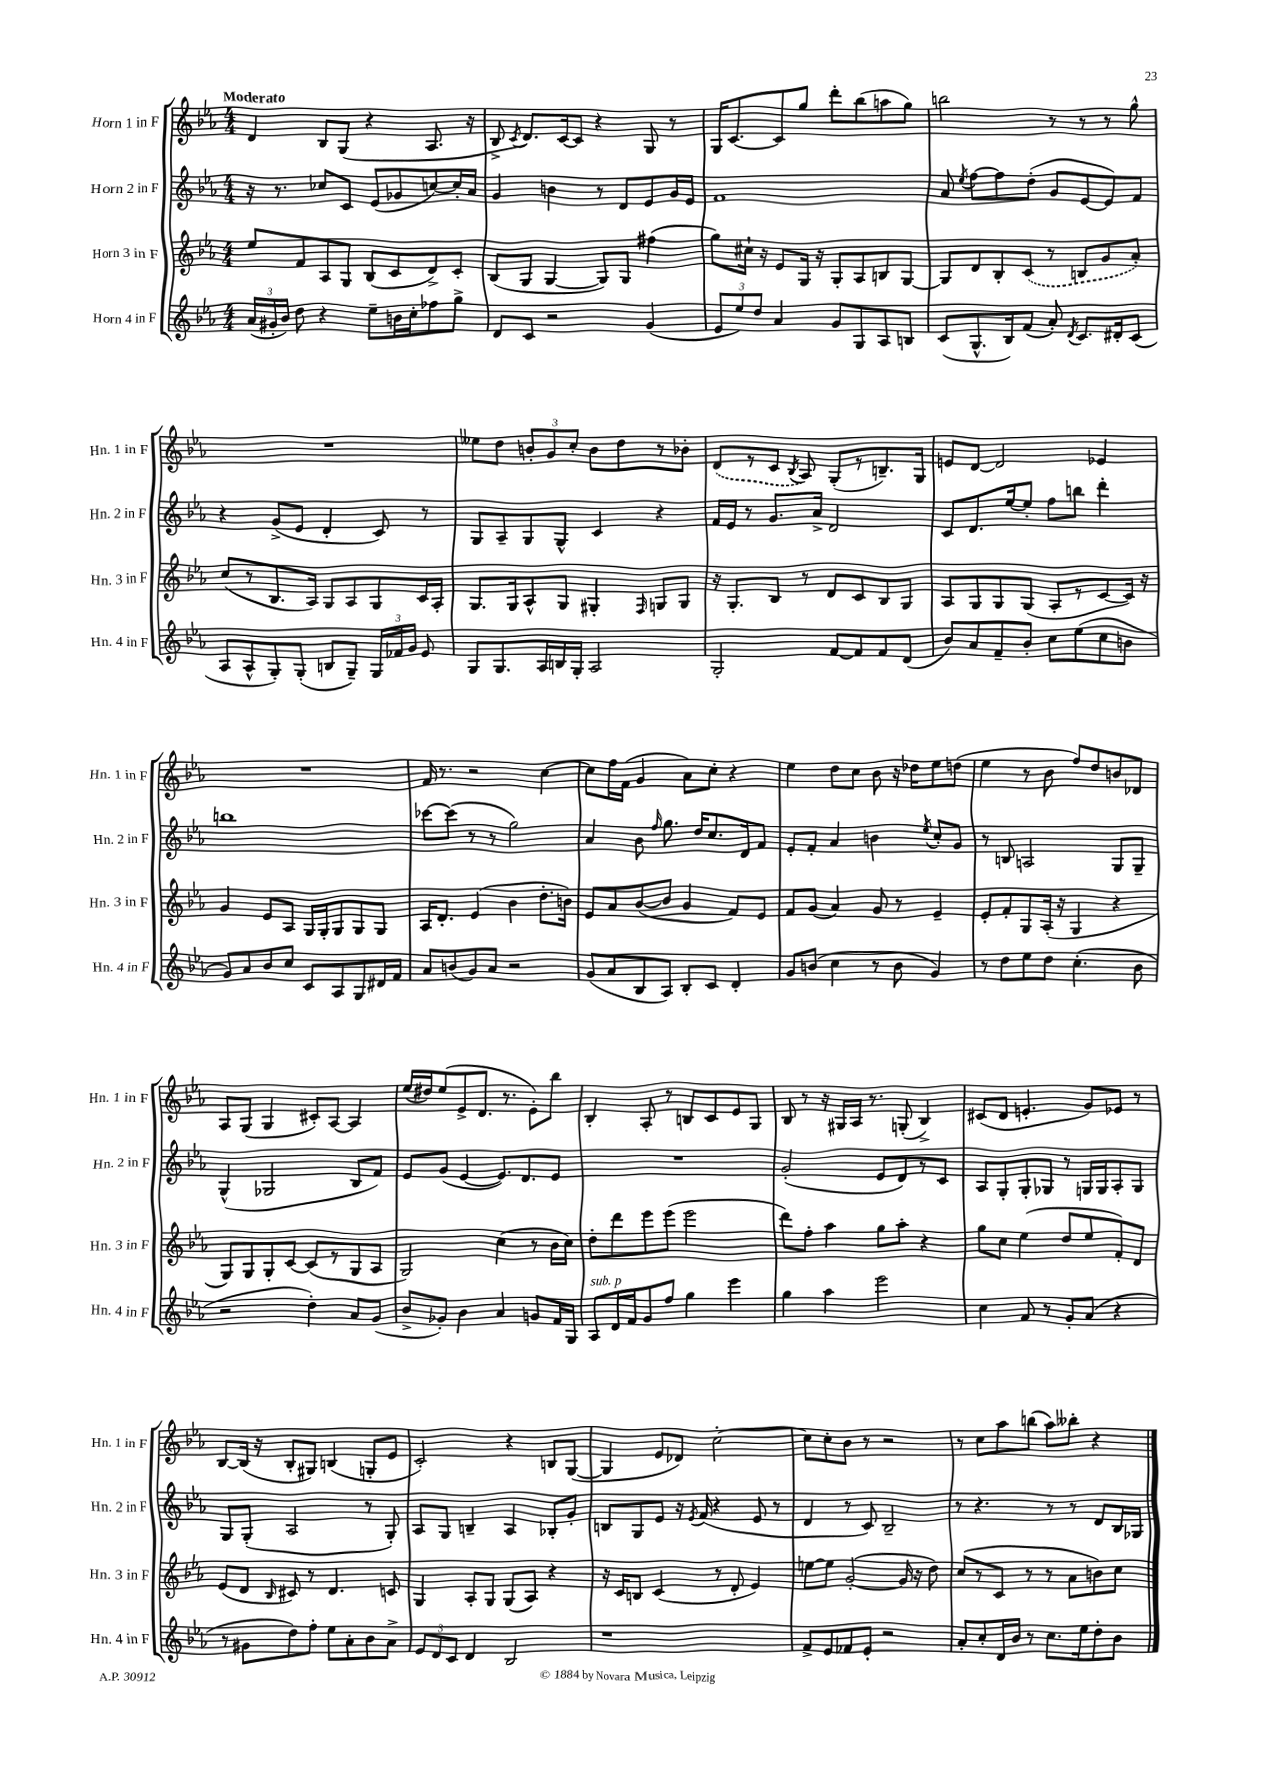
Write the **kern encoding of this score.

**kern	**kern	**kern	**kern
*part4	*part3	*part2	*part1
*staff4	*staff3	*staff2	*staff1
*I"Horn 4 in F	*I"Horn 3 in F	*I"Horn 2 in F	*I"Horn 1 in F
*I'Hn. 4 in F	*I'Hn. 3 in F	*I'Hn. 2 in F	*I'Hn. 1 in F
*clefG2	*clefG2	*clefG2	*clefG2
*k[b-e-a-]	*k[b-e-a-]	*k[b-e-a-]	*k[b-e-a-]
*M4/4	*M4/4	*M4/4	*M4/4
=1	=1	=1	=1
!	!	!	!LO:TX:a:B:t=Moderato
(24a-/LL	8ee-/L	16r	4d/
24g#X'/	.	.	.
.	.	8.r	.
24b-/JJ)	.	.	.
8dd\	8f/	.	.
4r	8A-/	8cc-X/L	8B-/L
.	8G/J	8c/J	(8G/J
8ee-~\L	(8B-/L	(8e-/L	4r
16bn\L	8c/	8g-X/	.
16cc'\J	.	.	.
8ff-X\	8d^/)	[8ccn/)	8.A-/
8gg^\J	8c'/J	16cc'/L]	.
.	.	16a-/JJ	16r
=2	=2	=2	=2
8d/L	(8B-/L	4g/	8B-^/
.	.	.	8qc/
8c/J	8G/J	.	8.d/L)
2r	[4G/	4bn\	.
.	.	.	[16c/k
.	.	.	8c/J]
.	8G/L])	8r	4r
.	8G/J	8d/L	.
(4g/	(4ff#X\	8e-/	8G/
.	.	16g/L	8r
.	.	16e-/JJ	.
=3	=3	=3	=3
12e-/L	8gg\L)	1f	16G/KL
.	.	.	[8.c/
12ee-/)	.	.	.
.	16cc#X`\Jk	.	.
12dd/J	.	.	.
.	16r	.	.
4a-/	8e-/L	.	8c/]
.	16G/Jk	.	8gg/J
.	16r	.	.
8g/L	8G'/L	.	8ddd'\L
8G/	8A-/	.	(8bb-\
8A-/	8Bn/	.	8aan\
8Bn/J	[8G/J	.	8gg\J)
=4	=4	=4	=4
(8c/L	8G/L]	8a-/	2bbn\
.	.	8qee-/	.
8.G^^/	8d/	[8ff\L	.
.	8B-'/	8ff\]	.
16B-/k)	.	.	.
(8f/J	(8c/J	(8dd'\J	.
8a-'/)	8r	8g/L	8r
8qd/	.	.	.
8.c/L	8Bn/L	[8e-/	8r
.	8g/	8e-/])	8r
16d#X'/k	.	.	.
(8c/J	8a-'/J)	8f/J	8gg^^\
!!LO:LB:g=z
=5	=5	=5	=5
8A-/L	(8cc/L	4r	1r
8A-^^/	8r	.	.
8G'/)	8.B-/	(8g^/L	.
(8G'/J	.	8e-/J	.
.	16A-/Jk)	.	.
8Bn/L	8G/L	4d'/	.
8G~/J)	8A-/	.	.
24G/LL	8G/	8c/)	.
24f-X/	.	.	.
24g/JJ	.	.	.
8e-/	16c/L	8r	.
.	16A-'/JJ	.	.
=6	=6	=6	=6
8G/L	8.G/L	8G/L	8ee--X\L
8.G/	.	8A-~/	8dd\J
.	16G/k	.	.
.	8A-^^/	8G/	12bn'/L
16A-/L	.	.	.
.	.	.	12g/
16Bn/	8G/J	8G^^/J	.
.	.	.	12cc'/J
16G'/JJ	.	.	.
2A-/	4G#X'/	4c/	8b\L
.	.	.	8dd\
.	16qqF/	.	.
.	8Gn/L	4r	8r
.	8G/J	.	8b-X'\J
=7	=7	=7	=7
2G'/	16r	16f/LL	(8d/L
.	8.G'/L	16e-/JJ	.
.	.	8r	8r
.	8B-/J	8.g/L	8c/J
.	.	.	8qB-/
.	8r	.	8A-/)
.	.	16a-^/Jk	.
[8f/L	8d/L	2d/	(8G'/L
8f/]	8c/	.	8r
8f/	8B-/	.	8.Bn~/)
(8d/J	8G/J	.	.
.	.	.	16G/Jk
=8	=8	=8	=8
8b-/L)	8A-/L	8c/L	8en/L
8a-/	8G/	8.d/	[8d/J
8f~/	8G/	.	2d/]
.	.	[16ee-/k	.
8b-'/J	(8G/J	8ee-'/J]	.
8cc\L	8A-'/L	8ff\L	.
(8ee-\	8r	8bbn\J	.
8cc\	[8c/	4ddd'\	4e-X/
8bn\J	16c/Jk])	.	.
.	16r	.	.
!!LO:LB:g=z
=9	=9	=9	=9
8g/L)	4g/	1bbn	1r
8a-/	.	.	.
8b-/	8e-/L	.	.
8cc/J	8A-/J	.	.
8c/L	16G/LL	.	.
.	16G'/J	.	.
8A-/	8G/	.	.
8G/	8G/	.	.
16d#X/L	8G/J	.	.
16f/JJ	.	.	.
=10	=10	=10	=10
8a-/L	16A-/KL	[8ccc-X\L	16f/
.	8.d'/J	.	8.r
(8bn/	.	(8ccc-\J]	.
8g/)	(4e-/	8r	2r
8a-/J	.	8r	.
2r	4b-\	2gg\)	.
.	8.dd'\L	.	[4cc\
.	16bn\Jk)	.	.
=11	=11	=11	=11
(8g/L	8e-/L	4a-/	8cc\L]
8a-/	8a-/	.	16ff\L
.	.	.	(16f\JJ
8B-/	([8b-/	8b-\	4g/
.	.	16qqff/	.
8A-/J)	8b-/J]	8.gg\	.
8B-'/L	4g/	.	8a-\L)
.	.	16dd/KL	.
8c/J	.	8.cc/	8cc'\J
4d'/	8f/L)	.	4r
.	.	16d/k	.
.	8e-/J	8f/J	.
=12	=12	=12	=12
8g/L	8f/L	8e-'/L	4ee-\
(8bn/J	(8g/J	8f'/J	.
4cc\	4a-/)	4a-/	8dd\L
.	.	.	8cc\J
8r	8g/	4bn\	8b-\
8b\	8r	.	16r
.	.	.	16dd-X\KL
.	.	8qee-/	.
4g/)	4e-~/	8cc'/L	8ee-\
.	.	8g/J	(8ddn\J
=13	=13	=13	=13
8r	8e-'/L	8r	4ee-\
8dd\L	8f'/	8Bn/	.
8ee-\	8G/	2An/	8r
8dd\J	(16A-'/Jk	.	8b-\
.	16r	.	.
(4.cc'\	4G/	.	8ff/L)
.	.	.	8dd/
.	4r	8G/L	8bn/
8b-\	.	8G~/J	8d-X/J
!!LO:LB:g=z
=14	=14	=14	=14
2r	8G/L)	(4G^^/	8A-/L
.	8G/	.	(8G/J
.	8G'/	2G-X/	4G/
.	[8c/J	.	.
4dd'\)	(8c/L]	.	8c#X'/L)
.	8r	.	[8A-/J
8a-/L	8G/	8B-/L	4A-/]
(8g/J	8A-/J	8f/J)	.
=15	=15	=15	=15
8b-^/L	2G/)	8e-/L	(16ee-/LL
.	.	.	16dd#X/J)
8g-X'/J)	.	(8g/J	(8ee-/
4b-\	.	[4e-/	8e-^/
.	.	.	8.d/J
4a-/	(4cc\	8.e-/L])	.
.	.	.	8.r
.	.	8.d/	.
8gn/L	8r	.	8e-'\L)
16f/L	16b-\LL	8e-/J	8bb-\J
16G/JJ	16cc\JJ)	.	.
=16	=16	=16	=16
!LO:TX:a:i:t=sub. p	!	!	!
8A-/L	8dd'\L	1r	4B-'/
16d/L	8ddd\	.	.
16f/J	.	.	.
8g/	8eee-\	.	8A-'/
8ff/J	(8eee-\J	.	8r
4gg\	2eee-\	.	8Bn/L
.	.	.	8c/
4eee-\	.	.	8e-/
.	.	.	8G/J
=17	=17	=17	=17
4gg\	8ddd\L)	(2g'/	8B-/
.	8ff'\J	.	8r
4aa-\	4aa-\	.	16r
.	.	.	16G#X/LL
.	.	.	16A-/JJ
.	.	.	8.r
2eee-\	8gg\L	8e-/L	.
.	8aa-'\J	8d/)	(8Gn'/
.	4r	8r	4B-^/)
.	.	8c/J	.
=18	=18	=18	=18
4cc\	8gg\L	8A-/L	(8c#X/L
.	8cc\J	8G'/	8d/J
8f/	(4ee-\	8G'/	4.en'/
8r	.	8G-X/J	.
8g'/L	8dd/L	8r	.
(8a-/J	8ee-/	16Gn/LL	8g/L)
.	.	16G/J	.
4r	8f'/)	8A-'/	8e-X/J
.	8d/J	8G/J	8r
!!LO:LB:g=z
=19	=19	=19	=19
8r	(8e-/L	8G/L	[8B-/L
8g#X\L	8d/J	(8G'/J	(16B-/Jk]
.	.	.	16r
.	16qqB-/	.	.
8dd\)	8c#X/)	2A-/	8B-'/L
8ff'\J	8r	.	8G#X/J)
8ee-\L	4.d/	.	(4Bn/
8a-'\	.	.	.
8b-\	.	8r	8Gn'/L
8a-^\J	8cn/	8G'/)	8e-/J
=20	=20	=20	=20
12e-/L	4G/	8A-/L	2c'/)
12d/	.	.	.
.	.	8G/J	.
12c/J	.	.	.
4d/	8A-'/L	4Bn~/	.
.	8G/J	.	.
2B-/	(8G/L	4A-/	4r
.	8A-/J)	.	.
.	4r	8B-X'/L	8Bn/L
.	.	8g'/J	([8G/J
=21	=21	=21	=21
1r	16r	8Bn/L	4G/]
.	16c/KL	.	.
.	8Bn/J	8G/	.
.	(4c/	8e-/J	8e-/L
.	.	16r	8d-X/J)
.	.	8qe-/	.
.	.	(16f/	.
.	8r	4r	[2cc'\
.	8d'/	.	.
.	4e-/)	8e-/	.
.	.	8r	.
=22	=22	=22	=22
8f^/L	[8een\L	4d/	8cc\L]
8e-/	8ee\J]	.	8cc'\
8f-X/	([2g'/	8r	8b-\J
8e-'/J	.	8c/)	8r
2r	.	2B-~/	2r
.	16g/]	.	.
.	16r	.	.
.	8dd\)	.	.
=23	=23	=23	=23
8a-'/L	(8cc/L	8r	8r
8cc'/	8r	4.r	8cc\L
16d/L	8c/J	.	8aa-\
16b-/JJ	.	.	.
8r	8r	.	(8bbn\J
8.cc\L	8r	8r	8aa-\L)
.	8a-\L	8r	8bb--X'\J
16ee-\k	.	.	.
8dd'\	8bn\)	8d/L	4r
8b-\J	8cc\J	16B-/L	.
.	.	16G-X/JJ	.
==	==	==	==
*-	*-	*-	*-
